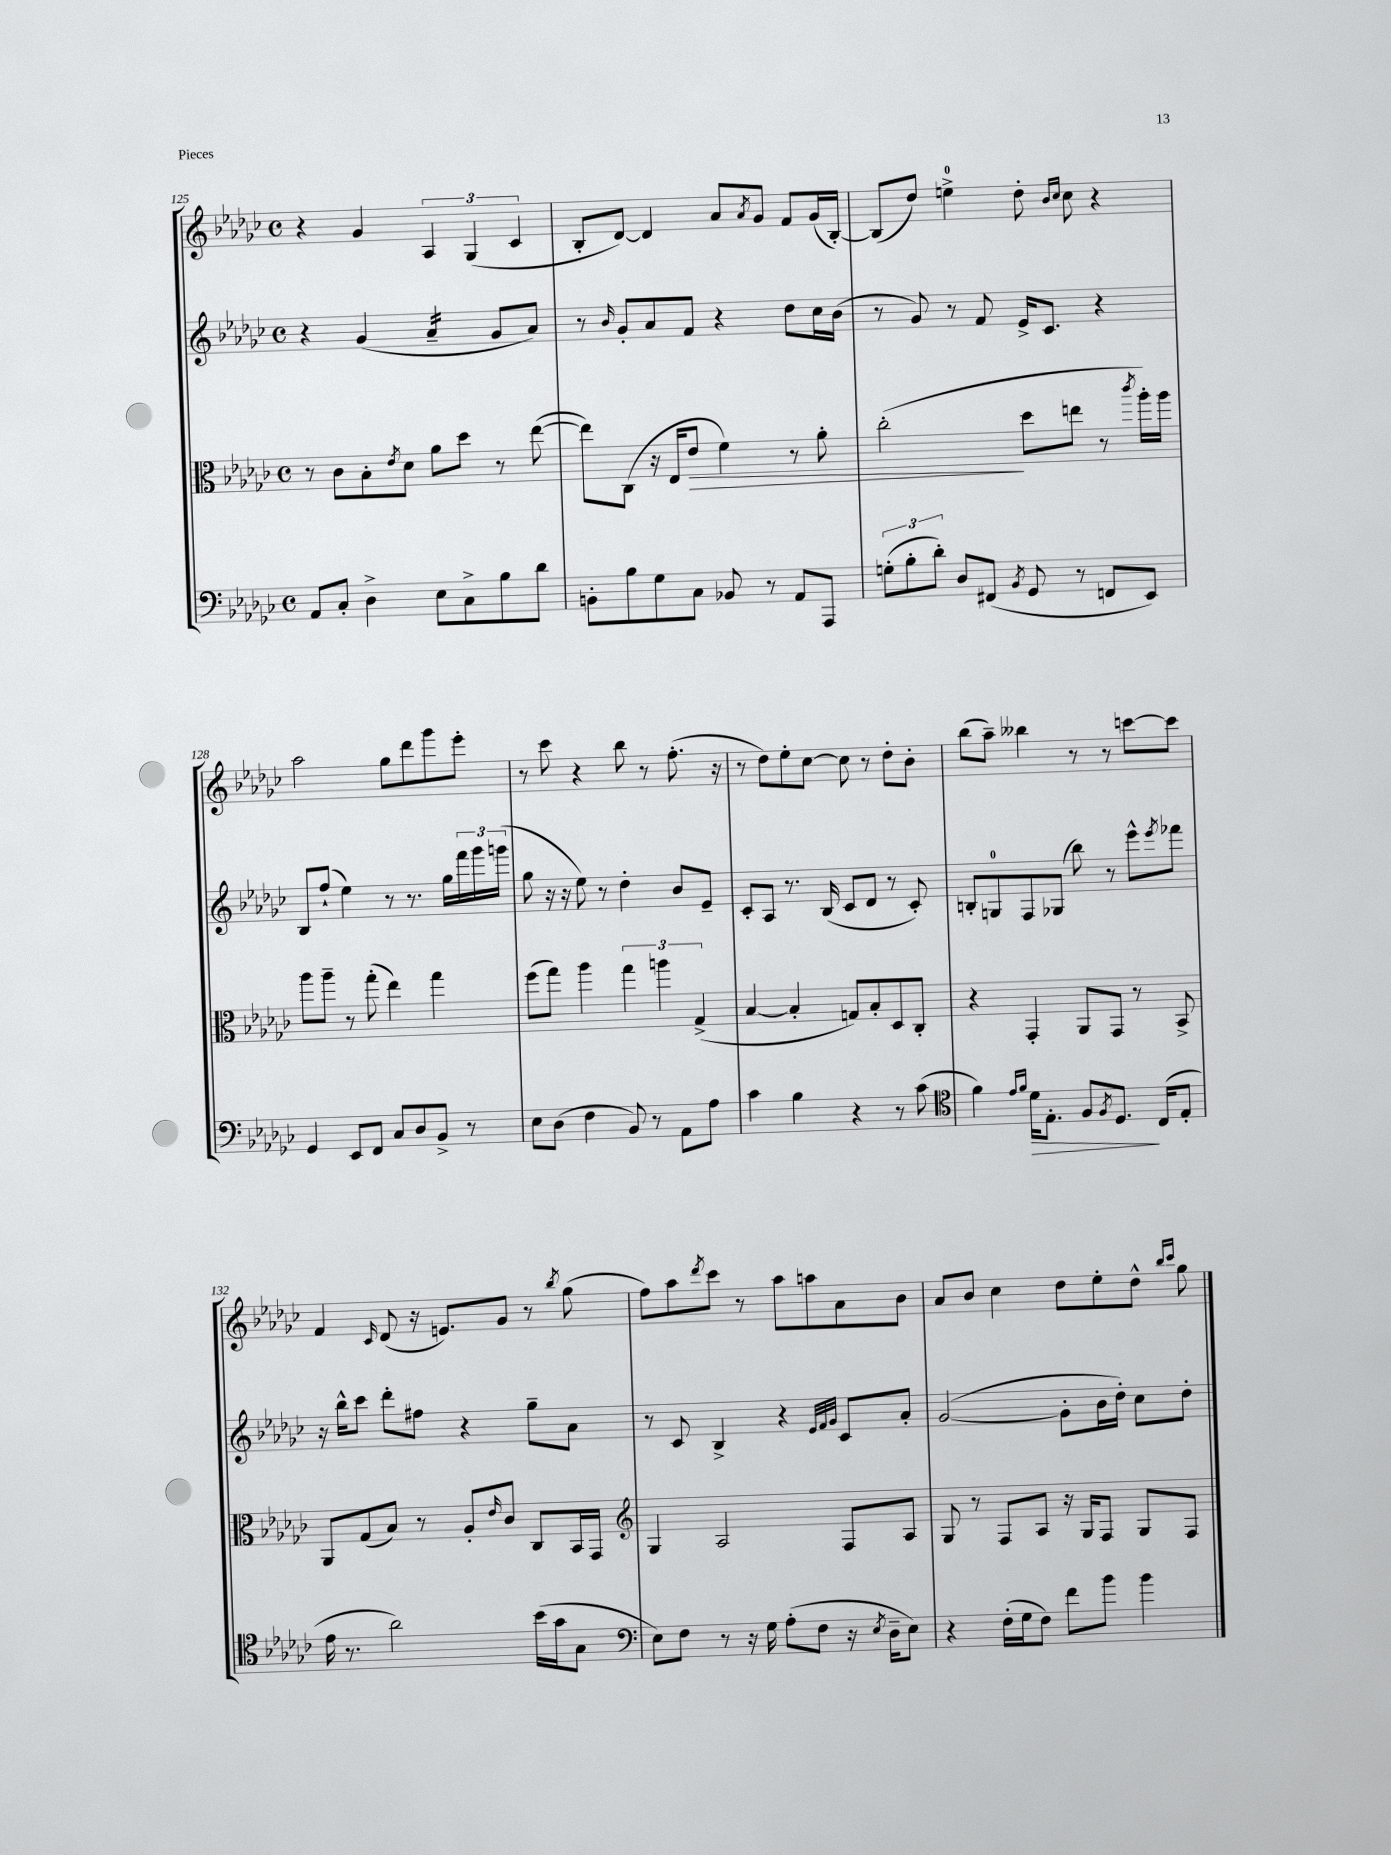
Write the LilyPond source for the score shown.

<<
\new StaffGroup <<
\new Staff = "s0" {
    \clef treble \key ges \major \defaultTimeSignature \time 4/4
    r4 ges'4 \tuplet 3/2 { aes4 ges4( ces'4 } |
    bes8-. des'8~) des'4 aes'8 \acciaccatura { aes'8 } ges'8 f'8 ges'16( bes16~-.) |
    bes8( des''8) e''4-0-> des''8-. \grace { bes'16 ces''16 } ces''8 r4 |
    aes''2 ges''8 des'''8 ges'''8 ees'''8-. |
    r8 ces'''8 r4 bes''8 r8 f''8.-.( r16 |
    r8 des''8) ees''8-. ces''8~ ces''8 r8 des''8-. bes'8-. |
    bes''8( aes''8--) beses''4 r8 r8 c'''8~ c'''8 |
    f'4 \grace { ces'16 } des'8( r16 e'8.) ges'8 r8 \acciaccatura { bes''8 } ges''8( |
    f''8) aes''8 \acciaccatura { des'''8 } ces'''8 r8 aes''8 a''8 aes'8 bes'8 |
    aes'8 bes'8 ces''4 des''8 ees''8-. des''8-^ \grace { bes''16 ces'''16 } ges''8 \bar "|." |
}
\new Staff = "s1" {
    \clef treble \key ges \major \defaultTimeSignature \time 4/4
    r4 ges'4( aes'4:16-- ges'8 aes'8) |
    r8 \grace { bes'16 } ges'8-. aes'8 f'8 r4 des''8 ces''16 bes'16( |
    r8 ges'8) r8 f'8 ees'16-> ces'8. r4 |
    bes8 f''8-!( ees''4) r8 r8. ges''16 \tuplet 3/2 { f'''16 ges'''16 g'''16( } |
    ges''8 r16 r16 ees''8) r8 des''4-. bes'8 ees'8-- |
    ces'8-. aes8 r8. bes16( ces'8 des'8 r8 ces'8-.) |
    b8-. g8-0 f8 ges8( bes''8) r8 ees'''8-^ \acciaccatura { ees'''8 } fes'''8 |
    r16 bes''16-^ ces'''8 des'''8-. fis''8 r4 ges''8-- aes'8 |
    r8 ces'8 bes4-> r4 \grace { ees'32 f'32 ges'32 } ces'8 aes'8-. |
    ges'2~( ges'8-. bes'16 des''16-.) ces''8 des''8-. \bar "|." |
}
\new Staff = "s2" {
    \clef alto \key ges \major \defaultTimeSignature \time 4/4
    r8 ces'8 bes8-. \acciaccatura { ees'8 } des'8 aes'8 des''8 r8 ees''8~( |
    ees''8) ces8( r16 ees16 ees'8\> f'4) r8 aes'8-. |
    ces''2-.\!( des''8 e''8 r8 \acciaccatura { ces'''8 } aes''16-.) aes''16 |
    aes''8 aes''8-- r8 ges''8-.( ees''4) ges''4 |
    f''8( ges''8) aes''4 \tuplet 3/2 { ges''4 a''4 ges4->( } |
    bes4~ bes4-. g8) bes8-. des8 ces8-. |
    r4 ges,4-. aes,8 ges,8 r8 bes,8-> |
    aes,8 ges8( bes8) r8 aes8-. \grace { ees'16 } ces'8 ces8 bes,16 ges,16 |
    \clef treble ges4 aes2 f8 aes8 |
    ges8 r8 f8 aes8 r16 ges16 f8 ges8 f8 \bar "|." |
}
\new Staff = "s3" {
    \clef bass \key ges \major \defaultTimeSignature \time 4/4
    aes,8 ces8-. des4-> ees8 ces8-> bes8 des'8 |
    b,8-. bes8 ges8 ces8 bes,8 r8 aes,8 aes,,8 |
    \tuplet 3/2 { g8-.( bes8-. des'8-.) } des8 fis,8( \acciaccatura { bes,8 } ges,8 r8 f,8 ees,8) |
    ges,4 ees,8 f,8 ces8 des8 bes,8-> r8 |
    ees8 des8( f4 bes,8) r8 aes,8 aes8 |
    ces'4 bes4 r4 r8 ces'8( |
    \clef tenor f'4) \grace { ees'16 f'16 } des'16\> ees8.-. f8 \acciaccatura { f8 } des8.\! ces16( ees8-. |
    ees'16 r8. aes'2) bes'16( ges'16 ges8 |
    \clef bass ees8) f8 r8 r16 ges16 aes8-.( f8 r16 \acciaccatura { ees8 } des16-- ees8) |
    r4 f16-.( ges16 f8) f'8 bes'8 bes'4 \bar "|." |
}
>>
>>
\layout { \context { \Score currentBarNumber = #125 } }
